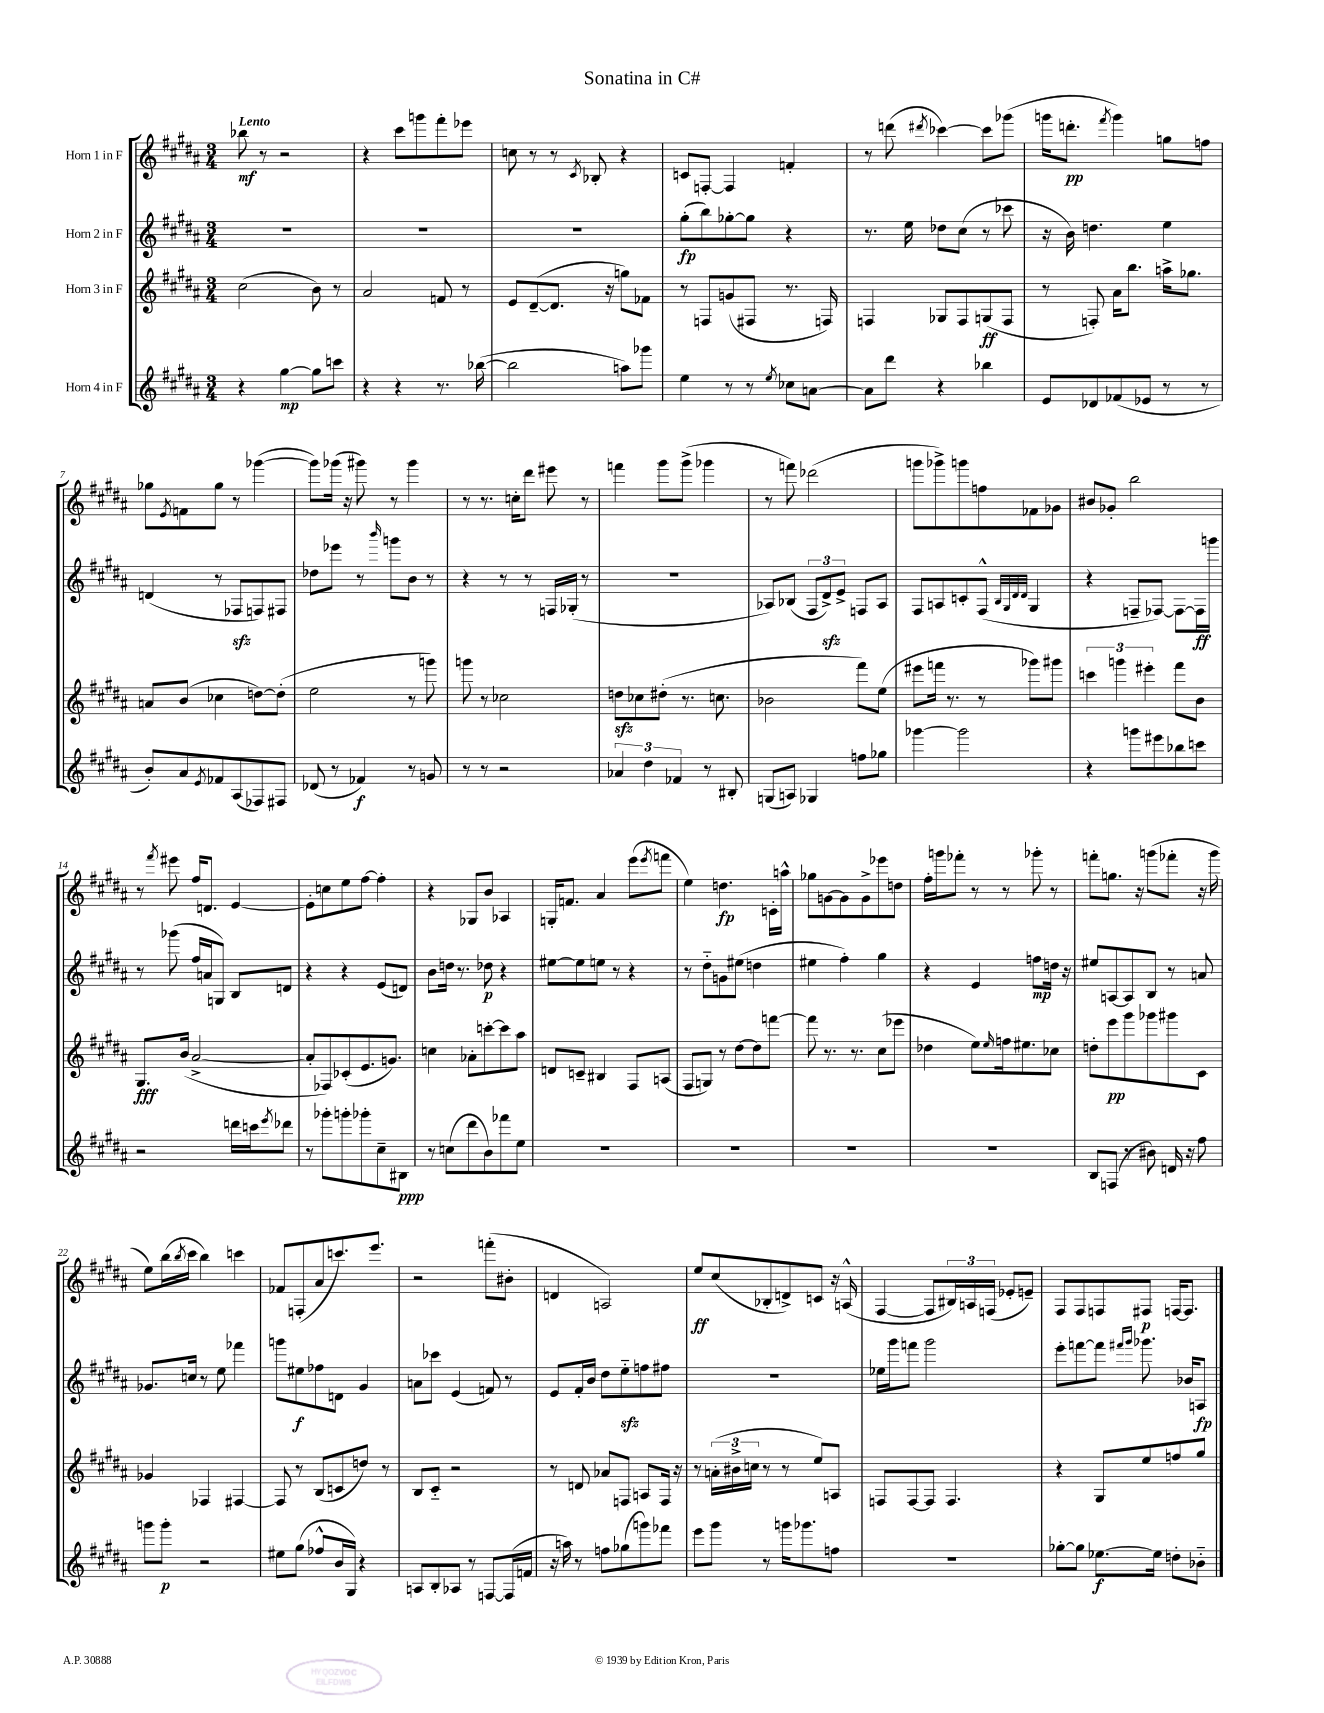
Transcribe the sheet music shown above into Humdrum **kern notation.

**kern	**dynam	**kern	**dynam	**kern	**dynam	**kern	**dynam
*part4	*part4	*part3	*part3	*part2	*part2	*part1	*part1
*staff4	*staff4	*staff3	*staff3	*staff2	*staff2	*staff1	*staff1
*I"Horn 4 in F	*	*I"Horn 3 in F	*	*I"Horn 2 in F	*	*I"Horn 1 in F	*
*clefG2	*	*clefG2	*	*clefG2	*	*clefG2	*
*k[f#c#g#d#a#]	*	*k[f#c#g#d#a#]	*	*k[f#c#g#d#a#]	*	*k[f#c#g#d#a#]	*
*M3/4	*	*M3/4	*	*M3/4	*	*M3/4	*
=1	=1	=1	=1	=1	=1	=1	=1
!	!	!	!	!	!	!LO:TX:a:B:t=Lento	!
4r	.	(2cc#\	.	2.r	.	8bb-X\	mf
.	.	.	.	.	.	8r	.
[4gg#\	mp	.	.	.	.	2r	.
8gg#\L]	.	8b\)	.	.	.	.	.
8cccn\J	.	8r	.	.	.	.	.
=2	=2	=2	=2	=2	=2	=2	=2
4r	.	2a#/	.	2.r	.	4r	.
4r	.	.	.	.	.	8ccc#\L	.
.	.	.	.	.	.	8gggn\	.
8.r	.	8fn/	.	.	.	8fff#'\	.
.	.	8r	.	.	.	8eee-X\J	.
([16bb-X\	.	.	.	.	.	.	.
=3	=3	=3	=3	=3	=3	=3	=3
2bb-\]	.	8e/L	.	2.r	.	8ccn\	.
.	.	([8d#~/	.	.	.	8r	.
.	.	8.d#/J]	.	.	.	8r	.
.	.	.	.	.	.	8qc#/	.
.	.	.	.	.	.	8B-X'/	.
.	.	16r	.	.	.	.	.
8aan\L)	.	8ggn\L)	.	.	.	4r	.
8ggg-X\J	.	8f-X\J	.	.	.	.	.
=4	=4	=4	=4	=4	=4	=4	=4
4ee\	.	8r	.	(8gg#'\L	fp	8cn/L	.
.	.	8Fn/L	.	8bb\)	.	[8Fn'/J	.
8r	.	(8gn/	.	[8gg-X'\	.	4F/]	.
8r	.	8F#X/J	.	8gg-\J]	.	.	.
8qee/	.	.	.	.	.	.	.
8cc-X\L	.	8.r	.	4r	.	4fn'/	.
[8an\J	.	.	.	.	.	.	.
.	.	16Fn/)	.	.	.	.	.
=5	=5	=5	=5	=5	=5	=5	=5
8a\L]	.	4Fn/	.	8.r	.	8r	.
8ddd#\J	.	.	.	.	.	(8dddn\	.
.	.	.	.	16ee\	.	.	.
.	.	.	.	.	.	8qddd#X/	.
4r	.	8G-X/L	.	8dd-X\L	.	[4ccc-X\)	.
.	.	8F/	.	(8cc#\J	.	.	.
4bb-X\	.	(8Gn/	ff	8r	.	8ccc-\L]	.
.	.	8F/J	.	8ccc-X\	.	(8ggg-X\J	.
=6	=6	=6	=6	=6	=6	=6	=6
8e/L	.	8r	.	16r	.	16gggn\KL	.
.	.	.	.	16b\)	.	8.dddn'\J	pp
8d-X/	.	8Fn'/)	.	4.ddn\	.	.	.
.	.	.	.	.	.	8qfff#/	.
(8f-X/	.	16a#\KL	.	.	.	4ggg\)	.
.	.	8.bb\J	.	.	.	.	.
8e-X/J	.	.	.	.	.	.	.
8r	.	16aan^\KL	.	4ee\	.	8ggn\L	.
.	.	8.gg-X\J	.	.	.	.	.
8r	.	.	.	.	.	8ffn\J	.
!!LO:LB:g=z
=7	=7	=7	=7	=7	=7	=7	=7
8b'/L)	.	8an/L	.	(4dn/	.	8gg-X\L	.
.	.	.	.	.	.	8qe/	.
8a#/	.	(8b/J	.	.	.	8fn\	.
8qe/	.	.	.	.	.	.	.
8f-X/	.	4cc-X\	.	8r	.	8gg-\J	.
(8A#/	.	.	.	8F-Xzz/L	.	8r	.
8F-X/)	.	[8ddn\L)	.	8Fn/)	.	([4ggg-X\	.
8F#X/J	.	(8dd'\J]	.	8F#X/J	.	.	.
=8	=8	=8	=8	=8	=8	=8	=8
(8d-X/	.	2ee\	.	8dd-X\L	.	8ggg-\L])	.
8r	.	.	.	8eee-X\J	.	(16ggg-X\Jk	.
.	.	.	.	.	.	16r	.
4f-X/)	f	.	.	8r	.	8ggg#X\)	.
.	.	.	.	16qqbbb/	.	.	.
.	.	.	.	8gggn\L	.	8r	.
8r	.	8r	.	8b\J	.	4ggg#\	.
8gn/	.	8gggn\)	.	8r	.	.	.
=9	=9	=9	=9	=9	=9	=9	=9
8r	.	8gggn\	.	4r	.	8r	.
8r	.	8r	.	.	.	8.r	.
2r	.	2cc-X\	.	8r	.	.	.
.	.	.	.	.	.	16ccn'\KL	.
.	.	.	.	8r	.	8ddd#\J	.
.	.	.	.	16Fn/LL	.	8eee#X\	.
.	.	.	.	(16G-X'/JJ	.	.	.
.	.	.	.	8r	.	8r	.
=10	=10	=10	=10	=10	=10	=10	=10
6a-X/	.	8ddnzz\L	.	2.r	.	4fffn\	.
.	.	8cc-X\	.	.	.	.	.
6dd#\	.	.	.	.	.	.	.
.	.	(8dd#X'\J	.	.	.	8ggg#\L	.
6f-X/	.	.	.	.	.	.	.
.	.	8.r	.	.	.	(8ggg#^\J	.
8r	.	.	.	.	.	4ggg-X\	.
.	.	8.ccn\	.	.	.	.	.
8B#X'/	.	.	.	.	.	.	.
=11	=11	=11	=11	=11	=11	=11	=11
(8Gn/L	.	2b-X\	.	8A-X/L)	.	8r	.
8An/J)	.	.	.	(8B-X/J	.	8fffn\)	.
4G-X/	.	.	.	12F#/L	.	(2ddd-X\	.
.	.	.	.	12d#zz^/)	.	.	.
.	.	.	.	12e^/J	.	.	.
8ffn\L	.	8fff#\L)	.	8Fn/L	.	.	.
8gg-X\J	.	(8ee\J	.	8A-/J	.	.	.
=12	=12	=12	=12	=12	=12	=12	=12
[4ggg-X\	.	8eee#X\L	.	8F#/L	.	8gggn\L	.
.	.	16fffn\Jk	.	8An/	.	8ggg-X^\)	.
.	.	8.r	.	.	.	.	.
2ggg-\]	.	.	.	8cn'/	.	8gggn\	.
.	.	8r	.	(8F#^^/J	.	8ffn\	.
.	.	.	.	32qqB/LLL	.	.	.
.	.	.	.	32qqG#/	.	.	.
.	.	.	.	32qqd#/	.	.	.
.	.	.	.	32qqd#/JJJ	.	.	.
.	.	8ggg-X\L)	.	4G#/	.	8f-X\	.
.	.	8ggg#X\J	.	.	.	8g-X\J	.
=13	=13	=13	=13	=13	=13	=13	=13
4r	.	6cccn\	.	4r	.	8b#X/L	.
.	.	.	.	.	.	8g-X'/J	.
.	.	6gggn\	.	.	.	.	.
8gggn\L	.	.	.	8Fn~/L	.	2bb\	.
.	.	6eee#X'\	.	.	.	.	.
8eee#X\	.	.	.	[8F-X/J)	.	.	.
8bb-X\	.	8fff#\L	.	8F-\L_	.	.	.
8cccn\J	.	8b\J	.	16F-\L]	ff	.	.
.	.	.	.	16gggn\JJ	.	.	.
!!LO:LB:g=z
=14	=14	=14	=14	=14	=14	=14	=14
2r	.	8.G#/L	fff	8r	.	8r	.
.	.	.	.	.	.	8qfff#/	.
.	.	.	.	(8ggg-X\	.	8eee#X\	.
.	.	(16b/Jk	.	.	.	.	.
.	.	[2a#^/	.	16ff#/LL	.	16ff#/KL	.
.	.	.	.	16an/J	.	8.dn/J	.
.	.	.	.	8Gn/J)	.	.	.
16dddn\LL	.	.	.	8B/L	.	[4e/	.
16cccn\J	.	.	.	.	.	.	.
8qeee/	.	.	.	.	.	.	.
8ddd-X\J	.	.	.	8dn/J	.	.	.
=15	=15	=15	=15	=15	=15	=15	=15
8r	.	8a#'/L]	.	4r	.	8e'\L]	.
8ggg-X'\L	.	8F-X/)	.	.	.	8ccn\	.
8gggn'\	.	(8c-X'/	.	4r	.	8ee\	.
8ggg-X'\	.	8.e/	.	.	.	[8ff#\J	.
8cc#~\	.	.	.	(8e/L	.	4ff#'\]	.
.	.	8.gn/J)	.	.	.	.	.
8B#X\J	ppp	.	.	8dn/J)	.	.	.
=16	=16	=16	=16	=16	=16	=16	=16
8r	.	4ccn\	.	8b\L	.	4r	.
(8ccn\L	.	.	.	16ddn\Jk	.	.	.
.	.	.	.	8.r	.	.	.
8ddd#\	.	8a-X'\L	.	.	.	8G-X/L	.
8b\)	.	[8cccn'\	.	8dd-X\	p	8b/J	.
8fff-X\	.	8ccc\]	.	4r	.	4A-X/	.
8ee\J	.	8aa#\J	.	.	.	.	.
=17	=17	=17	=17	=17	=17	=17	=17
2.r	.	8dn/L	.	[8ee#X\L	.	16Gn'/KL	.
.	.	.	.	.	.	8.fn/J	.
.	.	8cn~/J	.	8ee#\]	.	.	.
.	.	4B#X/	.	8een\J	.	4a#/	.
.	.	.	.	8r	.	.	.
.	.	8F#/L	.	4r	.	(8eee\L	.
.	.	.	.	.	.	8qeee/	.
.	.	(8An/J	.	.	.	8fffn\J	.
=18	=18	=18	=18	=18	=18	=18	=18
2.r	.	8F#/L	.	8r	.	4ee\)	.
.	.	8Gn/J)	.	8dd#\L	.	.	.
.	.	8r	.	8gn\	.	4.ddn\	fp
.	.	[8dd#\L	.	(8ee#X\J	.	.	.
.	.	8dd#\]	.	4ddn\	.	.	.
.	.	[8fffn\J	.	.	.	16cn'\LL	.
.	.	.	.	.	.	16aan^^\JJ	.
=19	=19	=19	=19	=19	=19	=19	=19
2.r	.	8fff\]	.	4ee#X\	.	8gg-X\L	.
.	.	8.r	.	.	.	[8gn\	.
.	.	.	.	4ff#'\)	.	8g\]	.
.	.	8.r	.	.	.	.	.
.	.	.	.	.	.	8g^\	.
.	.	(8cc#\L	.	4gg#\	.	8eee-X\	.
.	.	8eee-X\J	.	.	.	8ddn\J	.
=20	=20	=20	=20	=20	=20	=20	=20
2.r	.	4dd-X\	.	4r	.	16ff#'\LL	.
.	.	.	.	.	.	16gggn\J	.
.	.	.	.	.	.	8fff-X'\J	.
.	.	8ee\L)	.	4e/	.	8r	.
.	.	16qqee/	.	.	.	.	.
.	.	16ffn\k	.	.	.	8r	.
.	.	8.ee#X\	.	.	.	.	.
.	.	.	.	8ffn\L	mp	8ggg-X'\	.
.	.	8cc-X\J	.	16ddn\Jk	.	8r	.
.	.	.	.	16r	.	.	.
=21	=21	=21	=21	=21	=21	=21	=21
8B/L	.	8ddn'\L	.	8ee#X/L	.	8fffn'\L	.
(8Fn/J	.	8eee\	pp	[8An/	.	8.ggn\J	.
8r	.	8ggg#\	.	8A/]	.	.	.
.	.	.	.	.	.	16r	.
8b#X\)	.	8ggg-X\	.	8B/J	.	(8gggn\L	.
16dn/	.	8ggg#X\	.	8r	.	8fff-X'\J	.
16r	.	.	.	.	.	.	.
8ff#\	.	8c#\J	.	8an/	.	16r	.
.	.	.	.	.	.	16ggg\	.
!!LO:LB:g=z
=22	=22	=22	=22	=22	=22	=22	=22
8gggn\L	.	4g-X/	.	8.g-X/L	.	8ee\L)	.
8ggg'\J	p	.	.	.	.	(16bb\L	.
.	.	.	.	.	.	8qbb/	.
.	.	.	.	16ccn/Jk	.	16ccc#\JJ	.
2r	.	4F-X/	.	8r	.	4bb\)	.
.	.	.	.	8ee\	.	.	.
.	.	[4F#X/	.	4fff-X\	.	4cccn\	.
=23	=23	=23	=23	=23	=23	=23	=23
8ee#X\L	.	8F#/]	.	8gggn\L	.	8f-X/L	.
(8gg#\J	.	8r	.	8ee#X\	f	(8Fn'/	.
8ff-X^^/L	.	(8B/L	.	8ff-X\	.	8a#/	.
16b/L	.	8cn/	.	8dn\J	.	8.cccn/)	.
16G#/JJ)	.	.	.	.	.	.	.
4r	.	8ddn/J)	.	4g#/	.	.	.
.	.	.	.	.	.	8.eee/J	.
.	.	8r	.	.	.	.	.
=24	=24	=24	=24	=24	=24	=24	=24
8An/L	.	8B/L	.	8an\L	.	2r	.
8B'/	.	8c#/J	.	8ccc-X\J	.	.	.
8A-X/J	.	2r	.	(4e/	.	.	.
8r	.	.	.	.	.	.	.
[8Fn/L	.	.	.	8fn/)	.	(8fffn'\L	.
(16F/L]	.	.	.	8r	.	8b#X'\J	.
16fn/JJ	.	.	.	.	.	.	.
=25	=25	=25	=25	=25	=25	=25	=25
16r	.	8r	.	8e/L	.	4dn/	.
16aan\)	.	.	.	.	.	.	.
8r	.	8dn/	.	16f#'/L	.	.	.
.	.	.	.	16b/JJ	.	.	.
8ffn\L	.	8a-X/L	.	8dd#\L	.	2An/)	.
(8gg-X\	.	8Fn/J	.	8eezz\	.	.	.
8gggn\)	.	8An/L	.	8ffn\	.	.	.
8fff-X\J	.	16F/Jk	.	8ff#X\J	.	.	.
.	.	16r	.	.	.	.	.
=26	=26	=26	=26	=26	=26	=26	=26
8eee\L	.	8r	.	2.r	.	8ee/L	ff
8ggg#\J	.	(24an'\LL	.	.	.	(8cc#/	.
.	.	24b#X^\	.	.	.	.	.
.	.	24ccn\JJ	.	.	.	.	.
8r	.	8r	.	.	.	8B-X'/	.
16gggn\KL	.	8r	.	.	.	8dn^/)	.
8.ggg-X\	.	.	.	.	.	.	.
.	.	8ee/L)	.	.	.	8cn/J	.
8ffn\J	.	8An/J	.	.	.	16r	.
.	.	.	.	.	.	(16An^^/	.
=27	=27	=27	=27	=27	=27	=27	=27
2.r	.	8Fn/L	.	16ee-X\LL	.	[4F#/	.
.	.	.	.	16ggg#\J	.	.	.
.	.	[8F/	.	8fffn\J	.	.	.
.	.	8F/J]	.	2ggg#\	.	8F#/L]	.
.	.	4.F/	.	.	.	24B#X/L)	.
.	.	.	.	.	.	24An/	.
.	.	.	.	.	.	(24Fn/JJ	.
.	.	.	.	.	.	8e-X'/L	.
.	.	.	.	.	.	8en~/J)	.
=28	=28	=28	=28	=28	=28	=28	=28
[8gg-X'\L	.	4r	.	8eee'\L	.	8F#/L	.
8gg-\J]	.	.	.	[8fffn\	.	8F#/	.
[8.ee-X\L	f	8G#/L	.	8fff\J]	.	8Fn/	.
.	.	.	.	16qqfff#X/LL	.	.	.
.	.	.	.	16qqggg#/JJ	.	.	.
.	.	8ee/	.	8.ggg-X\	.	8F#X/J	p
16ee-\Jk]	.	.	.	.	.	.	.
8ddn'\L	.	8ffn/	.	.	.	[16Fn/KL	.
.	.	.	.	16b-X/KL	.	8.F/J]	.
8b-X\J	.	8gg#/J	.	8An/J	fp	.	.
==	==	==	==	==	==	==	==
*-	*-	*-	*-	*-	*-	*-	*-
